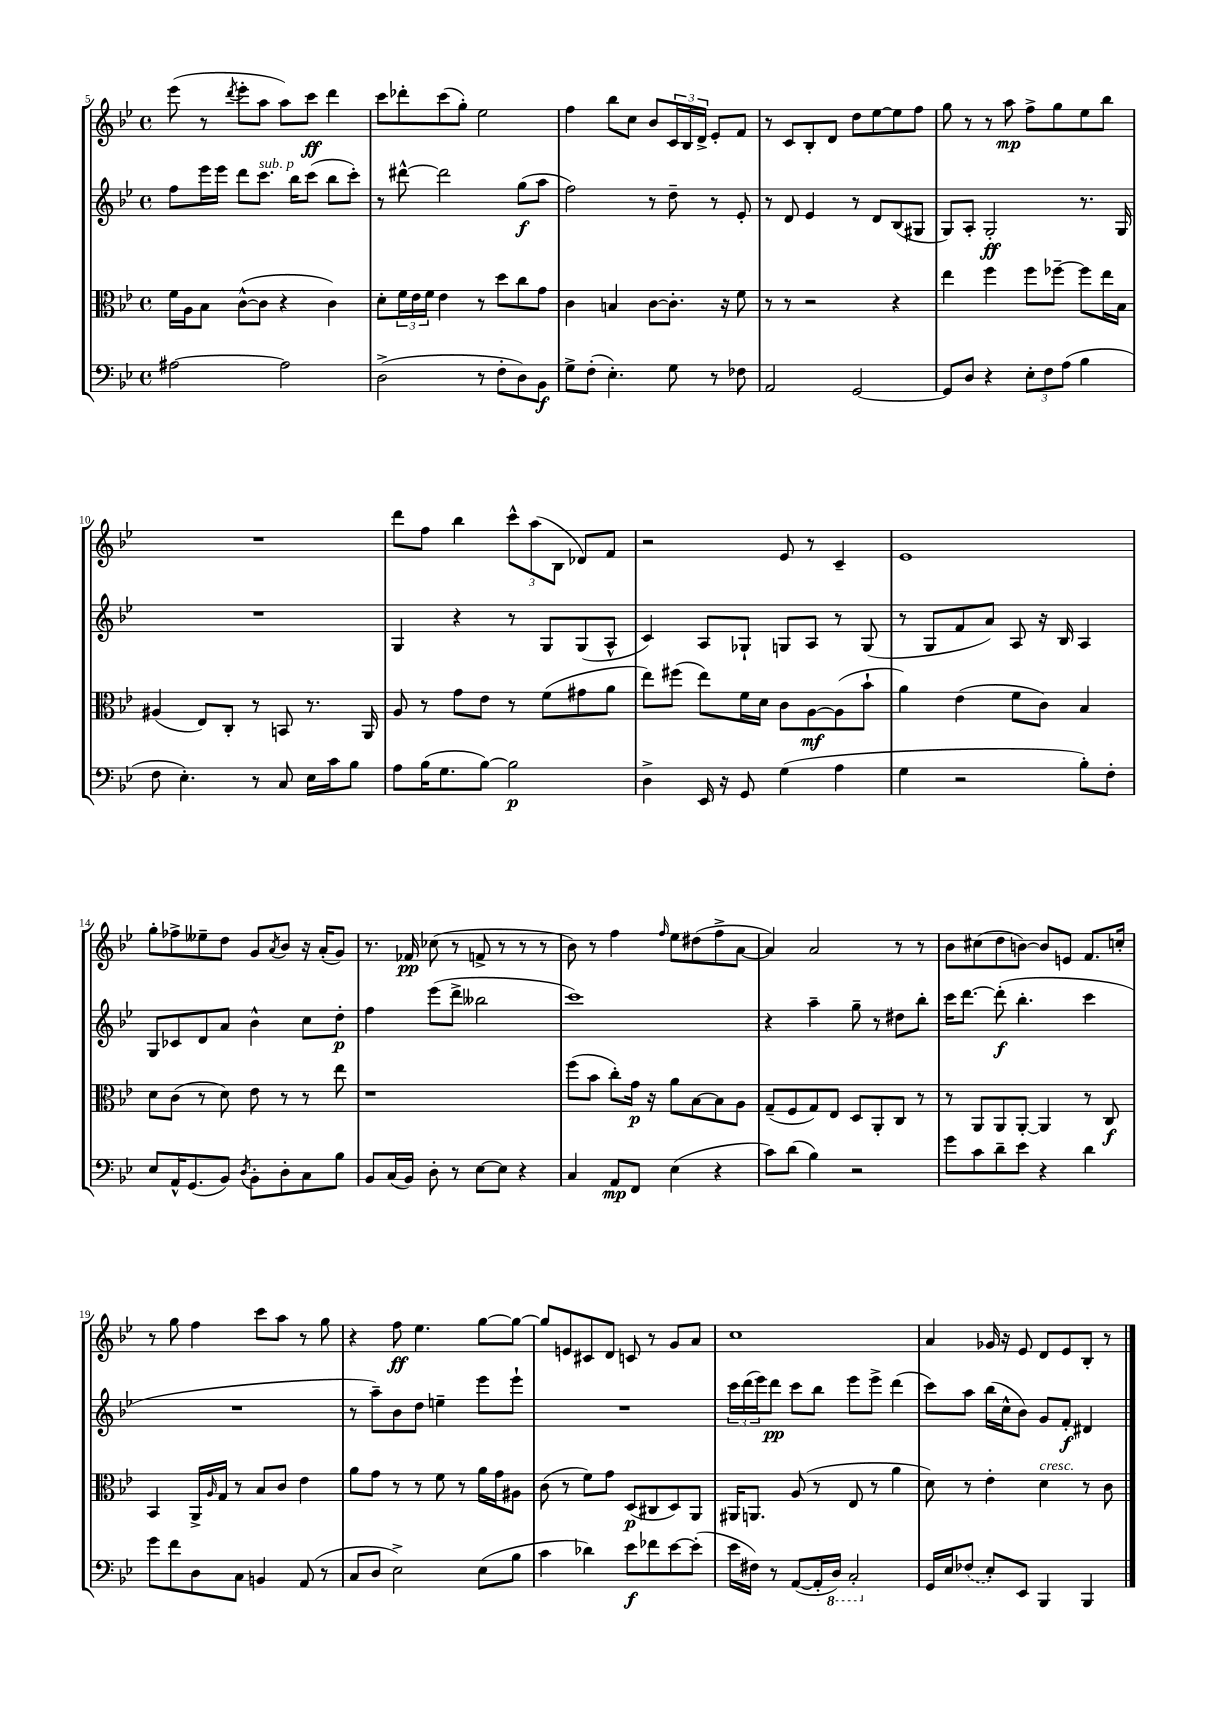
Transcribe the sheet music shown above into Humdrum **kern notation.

**kern	**kern	**kern	**kern
*staff4	*staff3	*staff2	*staff1
*clefF4	*clefC3	*clefG2	*clefG2
*k[b-e-]	*k[b-e-]	*k[b-e-]	*k[b-e-]
*M4/4	*M4/4	*M4/4	*M4/4
*met(c)	*met(c)	*met(c)	*met(c)
[2A#	16f	8ff	(8eee-
.	16A	.	.
.	8B-	16eee-	8r
.	.	16eee-	.
.	.	.	8qddd
.	([8c^^	8ddd	8eee-'
.	8c]	8.ccc	8aa
2A#]	4r	.	8aa)
.	.	16bb-	.
.	.	(8ccc	8ccc
.	4c)	8bb-	4ddd
.	.	8ccc')	.
=	=	=	=
(2D^	8d'	8r	8ccc
.	24f	[8ddd#^^	8ddd-'
.	24e-	.	.
.	24f	.	.
.	4e-	2ddd#]	(8ccc
.	.	.	8gg')
8r	8r	.	2ee-
8F'	8dd	.	.
8D)	8cc	(8gg	.
8BB-	8g	8aa	.
=	=	=	=
8G^	4c	2ff)	4ff
(8F'	.	.	.
4.E-')	4B	.	8bb-
.	.	.	8cc
.	[8c	8r	8b-
8G	8.c']	8dd~	24c
.	.	.	24B-
.	.	.	24d^
8r	.	8r	8e-'
.	16r	.	.
8F-	8f	8e-'	8f
=	=	=	=
2AA	8r	8r	8r
.	8r	8d	8c
.	2r	4e-	8B-'
.	.	.	8d
[2GG	.	8r	8dd
.	.	8d	[8ee-
.	4r	(8B-	8ee-]
.	.	8G#	8ff
=	=	=	=
8GG]	4ee-	8G)	8gg
8D	.	8A'	8r
4r	4ff	2G'	8r
.	.	.	8aa
12E-'	8ff	.	8ff^
12F	.	.	.
.	[8ff-~	.	8gg
(12A	.	.	.
4B-	8ff-]	8.r	8ee-
.	16ee-	.	8bb-
.	16B-	16G	.
=	=	=	=
8F	(4A#	1r	1r
4.E-')	.	.	.
.	8E-)	.	.
.	8C'	.	.
8r	8r	.	.
8C	8BB	.	.
16E-	8.r	.	.
16c	.	.	.
8B-	.	.	.
.	16AA	.	.
=	=	=	=
8A	8A	4G	8ddd
(16B-	8r	.	8ff
8.G	.	.	.
.	8g	4r	4bb-
[8B-)	8e-	.	.
2B-]	8r	8r	12ccc^^
.	.	.	(12aa
.	(8f	8G	.
.	.	.	12B-
.	8g#	(8G	8d-)
.	8a	8A^^	8f
=	=	=	=
4D^	8ee-)	4c)	2r
.	(8ff#	.	.
16EE-	8ee-)	8A	.
16r	.	.	.
8GG	16f	8G-`	.
.	16d	.	.
(4G	8c	8G	8e-
.	[8A	8A	8r
4A	(8A]	8r	4c~
.	8b-`	(8G	.
=	=	=	=
4G	4a)	8r	1e-
.	.	8G	.
2r	(4e-	8f	.
.	.	8a)	.
.	8f	8A	.
.	8c)	16r	.
.	.	16B-	.
8B-')	4B-	4A	.
8F'	.	.	.
=	=	=	=
8E-	8d	8G	8gg'
16AA^^	(8c	8c-	8ff-^
(8.GG	.	.	.
.	8r	8d	8ee--~
8BB-)	8d)	8a	8dd
8qD	.	.	.
8BB-'	8e-	4b-^^	8g
.	.	.	8qa
8D'	8r	.	8b-
8C	8r	8cc	16r
.	.	.	(16a'
8B-	8ee-	8dd'	8g)
=	=	=	=
8BB-	1r	4ff	8.r
(16C	.	.	.
16BB-)	.	.	16f-
8D'	.	(8eee-	(8cc-
8r	.	8ddd^	8r
[8E-	.	2bb--	8f^
8E-]	.	.	8r
4r	.	.	8r
.	.	.	8r
=	=	=	=
4C	(8ff	1ccc)	8b-)
.	8b-	.	8r
8AA	8cc')	.	4ff
8FF	16g	.	.
.	16r	.	.
.	.	.	16qqff
(4E-	8a	.	8ee-
.	[8B-	.	(8dd#
4r	8B-]	.	8ff^
.	8A	.	[8a
=	=	=	=
8c)	(8G~	4r	4a])
(8d	8F	.	.
4B-)	8G)	4aa~	2a
.	8E-	.	.
2r	8D	8gg~	.
.	8AA'	8r	.
.	8C	8dd#	8r
.	8r	8bb-'	8r
=	=	=	=
8g	8r	16ccc	8b-
.	.	[8.ddd	.
8c	8AA	.	(8cc#
8d~	8AA	(8ddd']	8dd
8e-	[8AA'	4.bb-'	[8b)
4r	4AA]	.	8b]
.	.	.	8e
4d	8r	4ccc	8.f
.	8C	.	.
.	.	.	16cc'
=	=	=	=
8g	4BB-	1r	8r
8f	.	.	8gg
8D	16AA^	.	4ff
.	16qqA	.	.
.	16G	.	.
8C	8r	.	.
4BB	8B-	.	8ccc
.	8c	.	8aa
(8AA	4e-	.	8r
8r	.	.	8gg
=	=	=	=
8C	8a	8r	4r
8D	8g	8aa~)	.
2E-^)	8r	8b-	8ff
.	8r	8dd	4.ee-
.	8f	4ee~	.
.	8r	.	.
(8E-	16a	8eee-	[8gg
.	16g	.	.
8B-	8A#	8eee-`	8gg_
=	=	=	=
4c	(8c	1r	8gg]
.	8r	.	8e
4d-)	8f)	.	8c#
.	8g	.	8d
8e-	(8D	.	8c
8f-	8C#	.	8r
[8e-	8D)	.	8g
(8e-']	8AA	.	8a
=	=	=	=
16e-	16AA#	24ccc	1cc
.	.	(24ddd	.
16F#)	8.AA	.	.
.	.	24eee-)	.
8r	.	8ddd	.
([8AA	(8A	8ccc	.
16AA']	8r	8bb-	.
16DD)	.	.	.
2CC'	8E-	8eee-	.
.	8r	8eee-^	.
.	4a	(4ddd	.
=	=	=	=
16GG	8d)	8ccc)	4a
16E-	.	.	.
(8F-	8r	8aa	.
8E-')	4e-'	(16bb-	16g-
.	.	16cc^^	16r
8EE-	.	8b-)	8e-
4BBB-	4d	8g	8d
.	.	8f'	8e-
4BBB-	8r	4d#	8B-'
.	8c	.	8r
==	==	==	==
*-	*-	*-	*-
